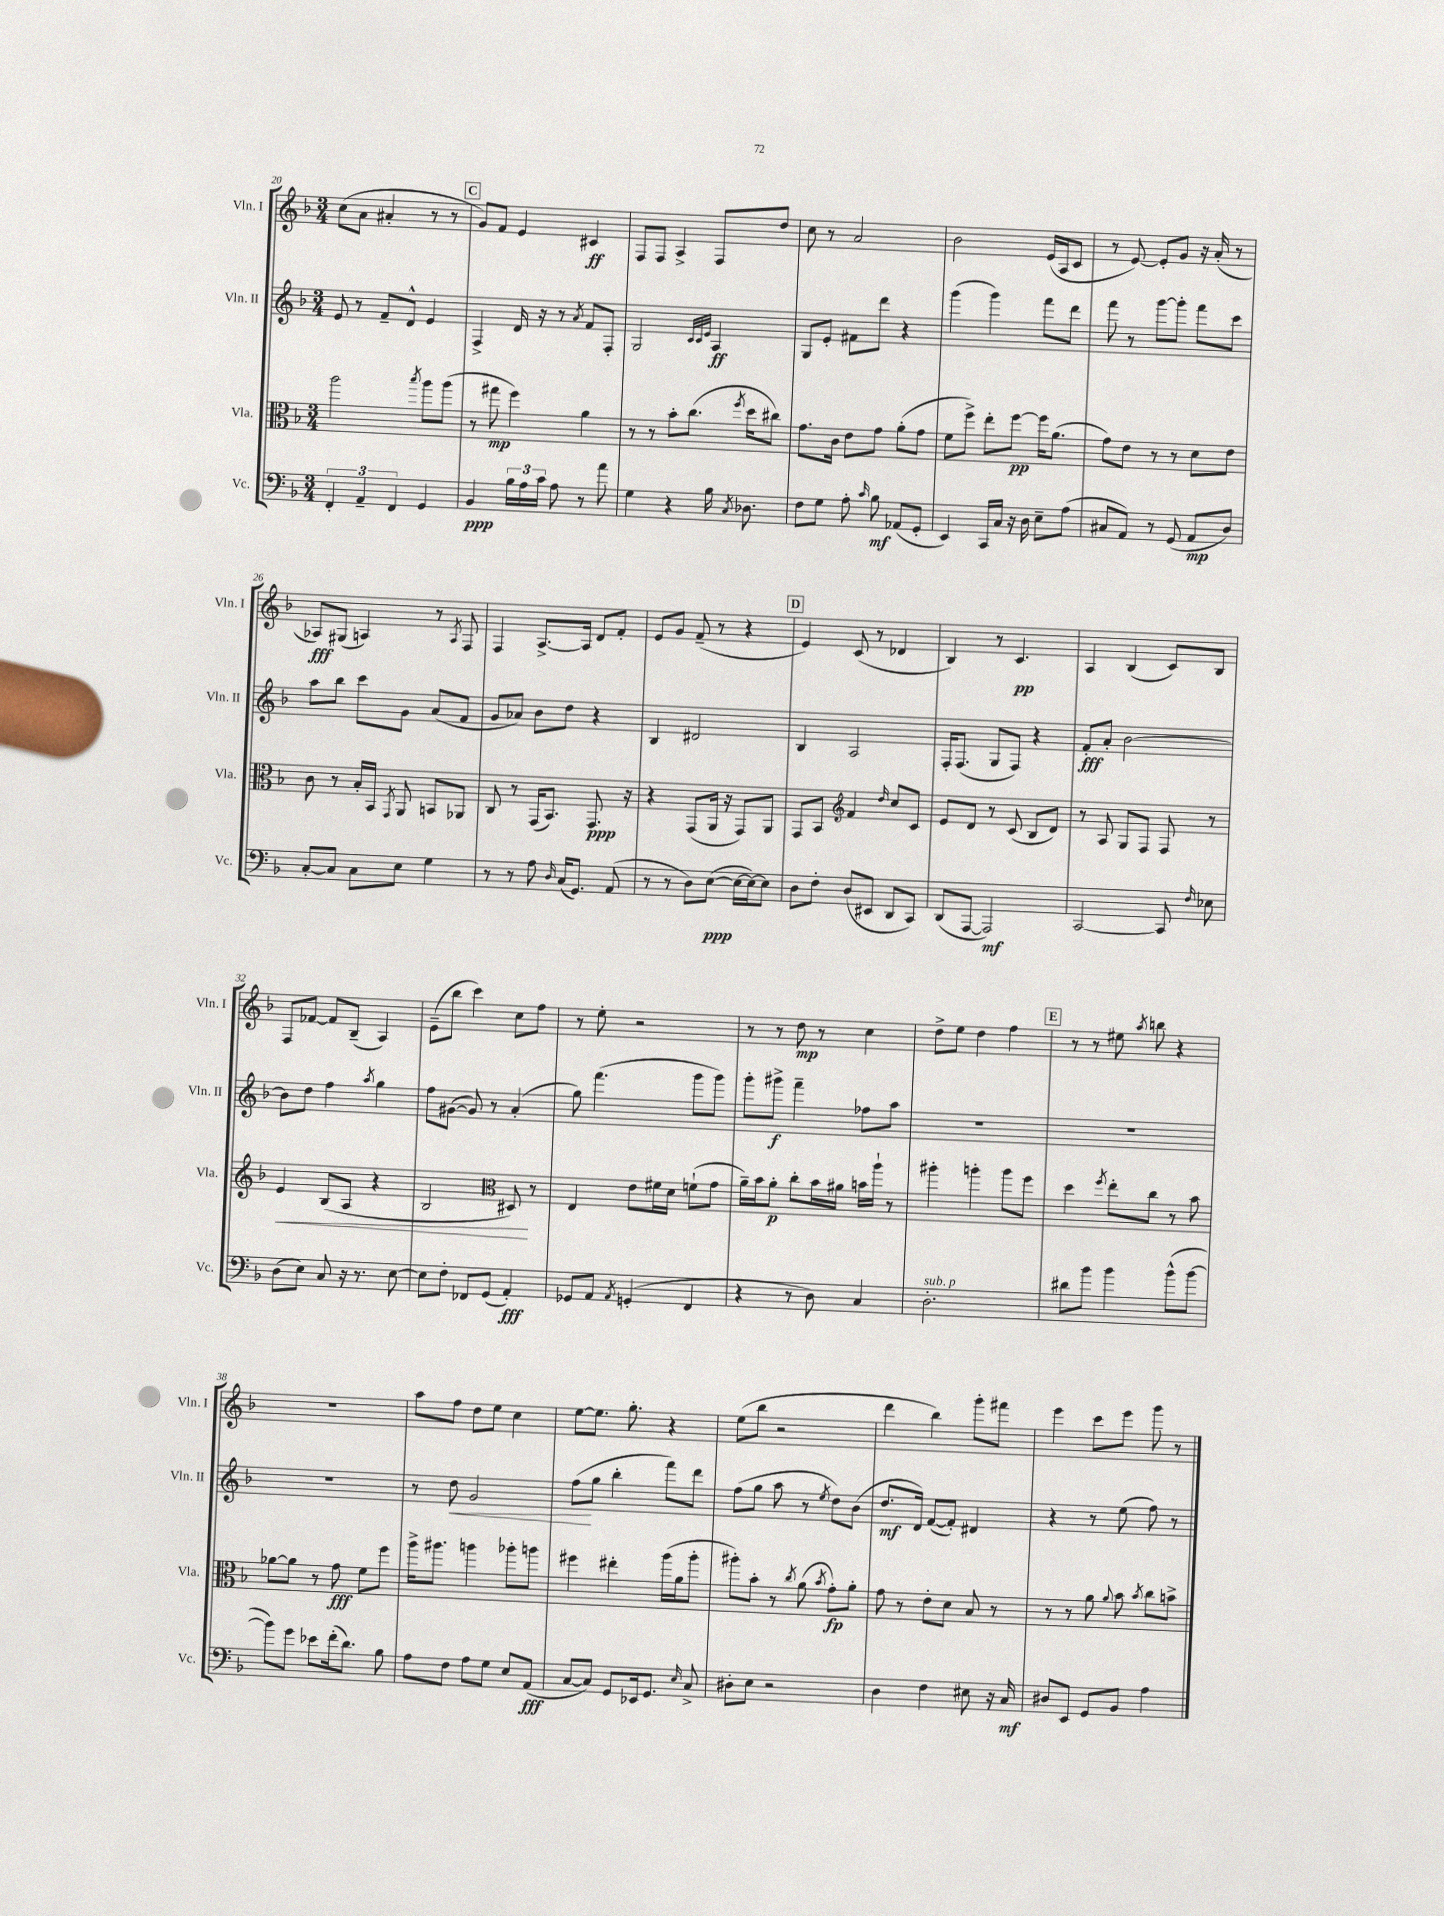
<<
\new StaffGroup <<
\new Staff = "s0" \with { instrumentName = "Vln. I" shortInstrumentName = "Vln. I" } {
    \clef treble \key f \major \numericTimeSignature \time 3/4
    \autoBeamOff c''8[( a'8] ais'4-. r8 r8 |
    \mark \markup { \box "C" } g'8[) f'8] e'4 cis'4\ff |
    f8[ f8] a4-> f8[ d''8] |
    c''8 r8 a'2 |
    bes'2 e'16[( a16 c'8] |
    r8 e'8~) e'8[-. g'8] r16 a'16-.( r8 |
    aes8[\fff) gis8]( a4) r8 \acciaccatura { a8 } f8 |
    f4 a8.[~-> a16] d'8[ f'8]-. |
    e'8[ g'8] f'8--( r8 r4 |
    \mark \markup { \box "D" } e'4) c'8( r8 des'4 |
    bes4) r8 c'4.\pp |
    a4 bes4( c'8[) bes8] |
    f8[ fes'8]~ fes'8[ bes8]--( a4) |
    e'8[--( bes''8] c'''4) c''8[ f''8] |
    r8 e''8-. r2 |
    r8 r8 d''8\mp r8 c''4 |
    d''8[-> e''8] d''4 f''4 |
    \mark \markup { \box "E" } r8 r8 eis''8 \acciaccatura { a''8 } b''8 r4 |
    R2. |
    a''8[ f''8] d''8[ e''8] c''4 |
    e''8[~ e''8.] g''8.-. r4 |
    e''8[( bes''8] r2 |
    d'''4 bes''4) g'''8[-. fis'''8] |
    e'''4 c'''8[ e'''8] g'''8 r8 \bar "|." |
}
\new Staff = "s1" \with { instrumentName = "Vln. II" shortInstrumentName = "Vln. II" } {
    \clef treble \key f \major \numericTimeSignature \time 3/4
    \autoBeamOff e'8 r8 f'8[-- d'8]-^ e'4 |
    \mark \markup { \box "C" } f4-> d'16 r16 r8 \acciaccatura { a'8 } f'8[ f8]-. |
    g2 \grace { c'32[ c'32 e'32] } a4\ff |
    g8[ e'8]-. fis'8[ d'''8] r4 |
    g'''4( g'''4) f'''8[ d'''8] |
    f'''8 r8 g'''8[~ g'''8]-. f'''8[ c'''8] |
    a''8[ bes''8] c'''8[ g'8] a'8[( f'8] |
    g'8[ aes'8]) bes'8[ d''8] r4 |
    bes4 dis'2 |
    \mark \markup { \box "D" } bes4 a2 |
    f16[-. f8.]( g8[ f8]) r4 |
    f'8[-.\fff a'8]-. bes'2~ |
    bes'8[ d''8] f''4 \acciaccatura { a''8 } g''4 |
    f''8[ gis'8]~( gis'8) r8 a'4-.( |
    g''8) f'''4.( g'''8[ g'''8]) |
    g'''8[-. gis'''8]->\f f'''4-- fes''8[ a''8] |
    R2. |
    \mark \markup { \box "E" } R2. |
    R2. |
    r8 d''8\< g'2 |
    f''8[\!( g''8] bes''4-. f'''8[) d'''8] |
    f''8[( g''8] a''8 r8 \acciaccatura { e''8 } d''8[) bes'8]( |
    d''8.[\mf d'16]) f'8[~( f'8]-.) dis'4 |
    r4 r8 e''8( f''8) r8 \bar "|." |
}
\new Staff = "s2" \with { instrumentName = "Vla." shortInstrumentName = "Vla." } {
    \clef alto \key f \major \numericTimeSignature \time 3/4
    \autoBeamOff a''2 \acciaccatura { bes''8 } a''8[ a''8]( |
    \mark \markup { \box "C" } r8 gis''8\mp f''4) a'4 |
    r8 r8 bes'8[-. c''8.]( \acciaccatura { f''8 } d''16[ cis''8]) |
    g'8.[ c'16] e'8[ g'8] a'8[-.( g'8] |
    f'8[ f''8]->) e''8[-. f''8]~\pp f''16[ a'8.]( |
    g'8[) e'8] r8 r8 d'8[ e'8] |
    c'8 r8 bes16[-. bes,16] \acciaccatura { g,8 } a,8 b,8[ aes,8] |
    c8 r8 g,16[( bes,8.]) g,8.\ppp r16 |
    r4 g,8[( a,16] r16 g,8[) a,8] |
    \mark \markup { \box "D" } g,8[ bes,8] \clef treble f'4 \grace { d''16 } c''8[ c'8] |
    e'8[ d'8] r8 c'8( bes8[ d'8]) |
    r8 a8 g8[ f8] f8 r8 |
    e'4\< bes8[( a8] r4 |
    bes2 \clef alto dis8\!) r8 |
    e4 e'8[ fis'16 d'16] f'8[-!( g'8] |
    a'16[--) bes'16 a'8]-.\p c''8[-. bes'16 ais'16] b'16[ a''16]-! r8 |
    ais''4-. a''4-. a''8[ f''8] |
    \mark \markup { \box "E" } d''4 \acciaccatura { f''8 } e''8[-. c''8] r8 bes'8 |
    aes'8[~ aes'8] r8 g'8\fff f'8[ f''8] |
    a''16[-> ais''8.] a''4 aes''8[-. a''8] |
    fis''4 eis''4-. a''16[( a'16 a''8]-. |
    ais''8[-.) bes'8]-. r8 \acciaccatura { c''8 } a'8( \acciaccatura { bes'8 } g'8[-.\fp) a'8]-. |
    g'8 r8 e'8[-. d'8] bes8 r8 |
    r8 r8 a'8 \appoggiatura { a'8 } bes'8 \acciaccatura { bes'8 } c''8[ b'8]-> \bar "|." |
}
\new Staff = "s3" \with { instrumentName = "Vc." shortInstrumentName = "Vc." } {
    \clef bass \key f \major \numericTimeSignature \time 3/4
    \autoBeamOff \tuplet 3/2 { f,4-. a,4-- f,4 } g,4 |
    \mark \markup { \box "C" } bes,4\ppp \tuplet 3/2 { bes16[ a16 c'16] } a8 r8 a'8 |
    g4 r4 bes16 \acciaccatura { c8 } des8. |
    f8[ g8] a8-. \grace { c'16 } bes8\mf aes,8[( g,8]-. |
    e,4) c,16[ c16] r16 d16 e8[-- a8]( |
    cis8[ a,8]) r8 g,8( a,8[\mp d8]) |
    c8[~-. c8] c8[ e8] g4 |
    r8 r8 a8 \grace { d16 } c16[( g,8.]) a,8( |
    r8 r8 d8[) e8]~\ppp( e16[~ e16~) e8] |
    \mark \markup { \box "D" } d8[ f8]-. d8[( eis,8] d,8[ c,8]) |
    d,8[( a,,8]~ a,,2\mf) |
    c,2~ c,8 \grace { f16 } ees8 |
    d8[( e8]) c8 r16 r8. e8~ |
    e8[ f8]-. fes,8[ g,8]( a,4-.\fff) |
    ges,8[ a,8] \acciaccatura { a,8 } g,4-.( f,4 |
    r4 r8 d8) c4 |
    d2.-.^\markup { \italic "sub. p" } |
    \mark \markup { \box "E" } dis'8[ bes'8] bes'4 bes'8[-^( bes'8]~ |
    bes'8[) g'8] ees'8[ f'16-.( d'8.]) bes8 |
    a8[ f8] a8[ g8] e8[ a,8]\fff( |
    c8[~ c8]) g,8[ ees,16 g,8.] \grace { e16 } c8-> |
    dis8[-. e8] r2 |
    d4 f4 eis8 r16 c16\mf |
    dis8[ e,8] g,8[ bes,8] a4 \bar "|." |
}
>>
>>
\layout { \context { \Score currentBarNumber = #20 } }
